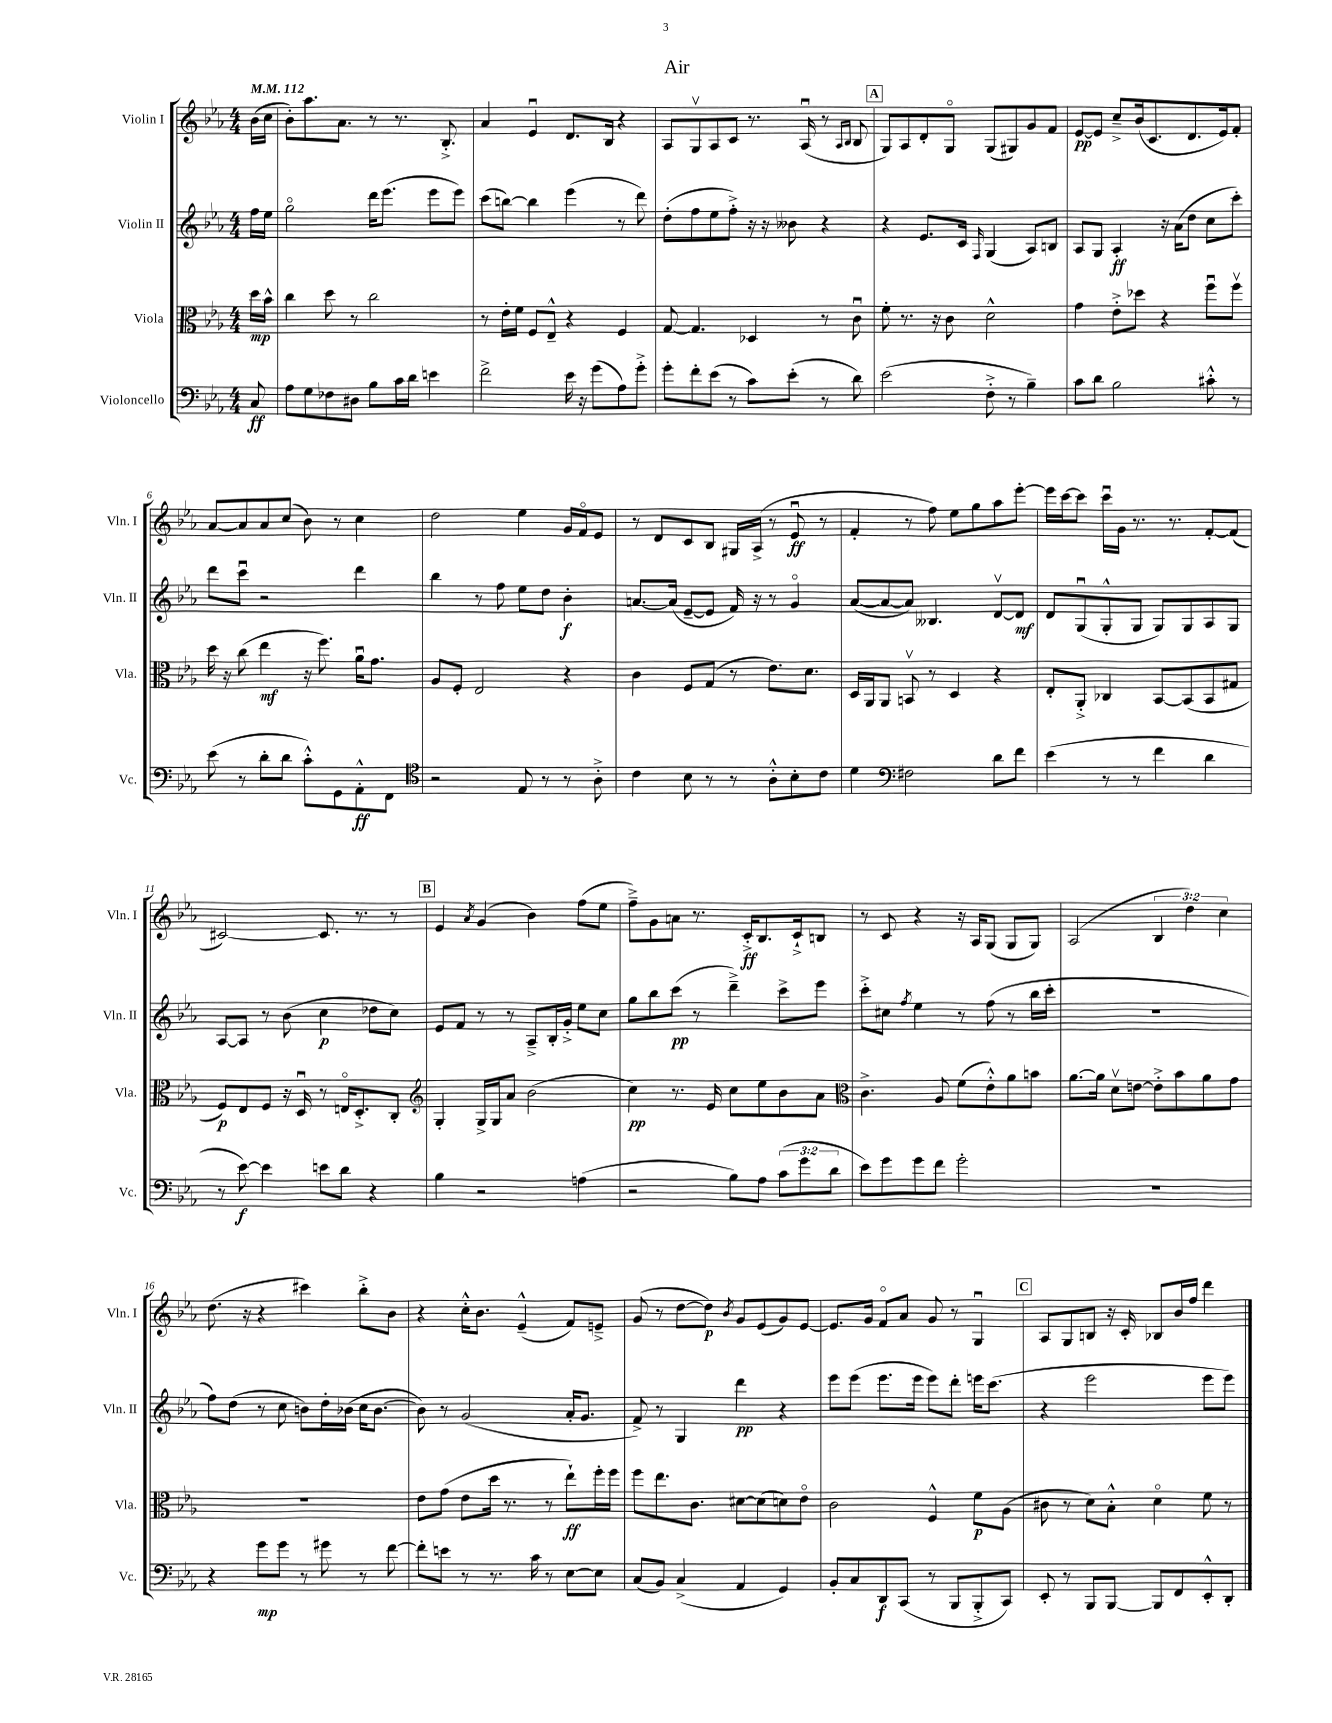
\header { title = "Air" }
<<
\new StaffGroup <<
\new Staff = "s0" \with { instrumentName = "Violin I" shortInstrumentName = "Vln. I" } {
    \clef treble \key ees \major \numericTimeSignature \time 4/4 \override Staff.TupletNumber.text = #tuplet-number::calc-fraction-text \partial 8 \tempo 4 = 112
    bes'16( c''16 |
    bes'8-.) aes''8. aes'8. r8 r8. bes8.-.-> |
    aes'4 ees'4\downbow d'8. bes16 r4 |
    aes8 g8\upbow aes8 c'8 r8. aes16\downbow( r8 \grace { aes16 bes16 } bes8 |
    \mark \markup { \box "A" } g8) aes8 d'8-. g8\flageolet g8( gis8) g'8 f'8 |
    ees'8~\pp ees'8 c''8---> bes'16( c'8. d'8. ees'16) f'8-. |
    aes'8~ aes'8 aes'8 c''8( bes'8) r8 c''4 |
    d''2 ees''4 g'16 f'16\flageolet ees'8 |
    r8 d'8 c'8 bes8 gis16 aes16->( r8 ees'8\downbow\ff r8 |
    f'4-. r8 f''8) ees''8 g''8 aes''8 ees'''8~-. |
    ees'''16 c'''16~ c'''8 c'''16\downbow g'16 r8. r8. f'8~-. f'8( |
    cis'2~) cis'8. r8. r8 |
    \mark \markup { \box "B" } ees'4 \acciaccatura { aes'8 } g'4( bes'4) f''8( ees''8 |
    f''8--->) g'8 a'8 r8. c'16-.->\ff bes8. c'16-!-> b8 |
    r8 c'8 r4 r16 aes16 g8( g8 g8) |
    aes2( \tuplet 3/2 { bes4 d''4) c''4 } |
    d''8.( r16 r4 cis'''4) bes''8-.-> bes'8 |
    r4 c''16-.-^ bes'8. ees'4---^( f'8) e'8---> |
    g'8( r8 d''8~ d''8\p) \acciaccatura { bes'8 } g'8 ees'8( g'8) ees'8~ |
    ees'8. g'16 f'8\flageolet aes'8 g'8 r8 g4\downbow |
    \mark \markup { \box "C" } aes8 g8 b8 r16 c'16-. bes8 bes'16 f''16 d'''4 \bar "|." |
}
\new Staff = "s1" \with { instrumentName = "Violin II" shortInstrumentName = "Vln. II" } {
    \clef treble \key ees \major \numericTimeSignature \time 4/4 \partial 8
    f''16 ees''16 |
    g''2\flageolet d'''16 ees'''8.( ees'''8 ees'''8) |
    c'''8( b''8~) b''4 ees'''4( r8 d'''8) |
    d''8-.( f''8 ees''8 f''8-.->) r16 r16 beses'8 r4 |
    \mark \markup { \box "A" } r4 ees'8. c'16 \grace { f16 } g4( aes8) b8 |
    aes8 g8 aes4-.\ff r16 aes'16( d''8 c''8 c'''8-.) |
    d'''8 c'''8\downbow r2 d'''4 |
    bes''4 r8 f''8 ees''8 d''8 bes'4-.\f |
    a'8.~ a'16( ees'8~-- ees'8 f'16) r16 r8 g'4\flageolet |
    aes'8~( aes'8~ aes'8) beses4. d'8~\upbow d'8\mf |
    d'8 g8\downbow( g8-.-^ g8 g8) g8 aes8 g8 |
    aes8~ aes8 r8 bes'8( c''4\p des''8 c''8) |
    \mark \markup { \box "B" } ees'8 f'8 r8 r8 aes8---> bes16-. g'16-.-> ees''8 c''8 |
    g''8 bes''8 c'''8\pp( r8 d'''4--->) c'''8-> ees'''8 |
    c'''8-.-> cis''8 \acciaccatura { f''8 } ees''4 r8 f''8( r8 bes''16 c'''16-. |
    R1 |
    f''8) d''8( r8 c''8 b'8) d''16-. bes'16( c''16 bes'8.~ |
    bes'8) r8 g'2( aes'16-. g'8. |
    f'8->) r8 g4 d'''4\pp r4 |
    ees'''8 ees'''8( ees'''8. ees'''16 ees'''8) d'''8-. e'''16 c'''8.( |
    \mark \markup { \box "C" } r4 ees'''2 ees'''8 ees'''8) \bar "|." |
}
\new Staff = "s2" \with { instrumentName = "Viola" shortInstrumentName = "Vla." } {
    \clef alto \key ees \major \numericTimeSignature \time 4/4 \partial 8
    d''16\mp bes'16-^ |
    c''4 d''8 r8 c''2 |
    r8 ees'16-. f'16 f8 ees8---^ r4 f4 |
    g8~ g4. des4 r8 c'8\downbow |
    \mark \markup { \box "A" } f'8-. r8. r16 c'8 d'2-^ |
    g'4 ees'8-.-> des''8 r4 f''8\downbow f''8\upbow |
    d''16 r16 c''8( ees''4\mf r16 f''8.) aes'16\downbow g'8. |
    aes8 f8-. ees2 r4 |
    c'4 f8 g8( r8 ees'8.) d'8. |
    d16 aes,16 aes,8 b,8\upbow r8 d4 r4 |
    ees8-. aes,8-.-> ces4 bes,8~ bes,8( bes,8 gis8 |
    f8\p) ees8 f8 r16 d16\downbow r8 e16\flageolet d8.-.-> c8-. |
    \mark \markup { \box "B" } \clef treble g4-. g16-> g16 aes'8 bes'2( |
    c''4\pp) r8. ees'16 c''8 ees''8 bes'8 aes'8 |
    \clef alto c'4.-> aes8 f'8( ees'8-.-^) aes'8 b'8 |
    aes'8.~ aes'16 d'8\upbow e'8~ e'8-.-> bes'8 aes'8 g'8 |
    r1 |
    ees'8 g'8( ees'8 d''16 r8. r8 ees''8-!\ff) f''16-. f''16 |
    f''8 ees''8. c'8. dis'8~ dis'8( d'8) ees'8\flageolet |
    c'2 f4-^ f'8\p aes8( |
    \mark \markup { \box "C" } cis'8 r8 d'8) bes8-.-^ d'4\flageolet f'8 r8 \bar "|." |
}
\new Staff = "s3" \with { instrumentName = "Violoncello" shortInstrumentName = "Vc." } {
    \clef bass \key ees \major \numericTimeSignature \time 4/4 \override Staff.TupletNumber.text = #tuplet-number::calc-fraction-text \partial 8
    c8\ff |
    aes8 g8 fes8 dis8 bes8 c'16 d'16 e'4 |
    f'2-> ees'16 r16 g'8( aes8) g'8-.-> |
    g'8-. f'8-. ees'8( r8 c'8) ees'8-.( r8 d'8) |
    \mark \markup { \box "A" } ees'2( f8-.-> r8 bes4--) |
    c'8 d'8 bes2 cis'8-.-^ r8 |
    ees'8( r8 d'8-. d'8 c'8-.-^) g,8 aes,8-.-^\ff f,8 |
    \clef tenor r2 ees8 r8 r8 aes8-.-> |
    c'4 bes8 r8 r8 aes8-.-^ bes8-. c'8 |
    d'4 \clef bass fis2 d'8 f'8 |
    ees'4( r8 r8 f'4 d'4 |
    r8 ees'8~\f) ees'4 e'8 d'8 r4 |
    \mark \markup { \box "B" } bes4 r2 a4( |
    r2 bes8) aes8 \tuplet 3/2 { c'8( g'8 d'8 } |
    ees'8) g'8 g'8 f'8 g'2-. |
    R1 |
    r4 g'8\mp g'8 r8 gis'8 r8 f'8~ |
    f'8-. e'8 r8 r8. c'16 r8 ees8~ ees8 |
    c8( bes,8) c4->( aes,4 g,4) |
    bes,8-. c8 d,8\f c,8( r8 bes,,8 bes,,8-.-> c,8) |
    \mark \markup { \box "C" } ees,8-. r8 bes,,8 bes,,8~ bes,,8 f,8 ees,8-.-^ d,8-. \bar "|." |
}
>>
>>
